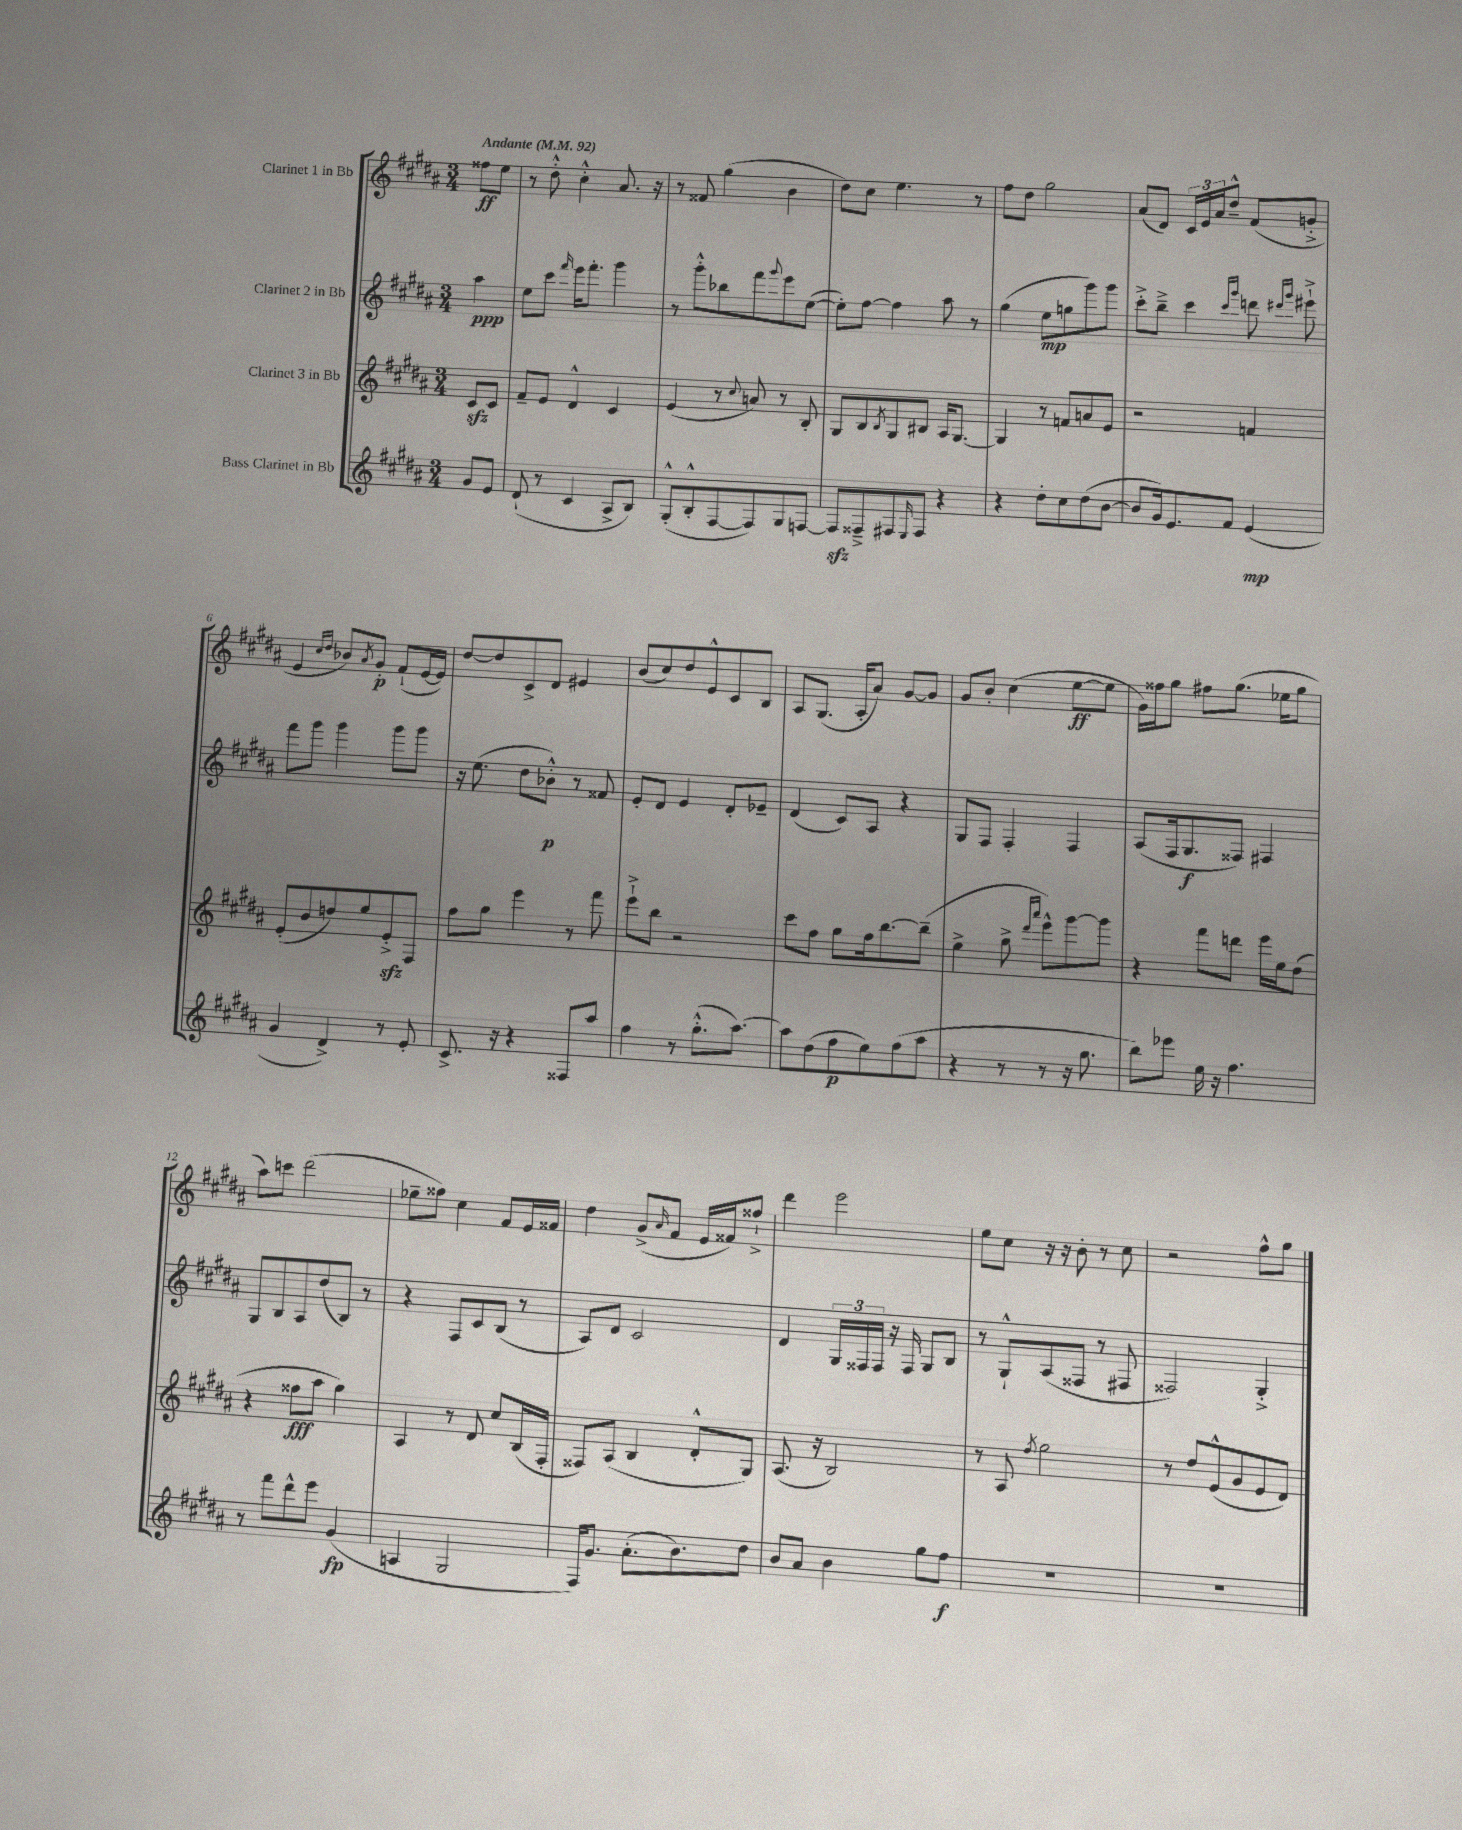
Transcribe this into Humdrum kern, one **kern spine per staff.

**kern	**kern	**kern	**kern
*staff4	*staff3	*staff2	*staff1
*clefG2	*clefG2	*clefG2	*clefG2
*k[f#c#g#d#a#]	*k[f#c#g#d#a#]	*k[f#c#g#d#a#]	*k[f#c#g#d#a#]
*M3/4	*M3/4	*M3/4	*M3/4
*MM92	*MM92	*MM92	*MM92
8g#/L	8c#/L	4aa#\	8ff##\L
8e/J	8c#/J	.	8ee\J
=	=	=	=
(8d#`/	8f#~/L	8ee\L	8r
8r	8e/J	8ccc#\J	8dd#'^^\
.	.	16qqfff#/	.
4c#/	4d#^^/	16eee\LK	4cc#'^^\
.	.	8.fff#'\J	.
8A#^/L	4c#/	4ggg#\	8.a#/
8B/J)	.	.	.
.	.	.	16r
=	=	=	=
(8G#'^^/L	(4e/	8r	8r
8B'^^/	.	8ggg#'^^\L	8f##/
[8F#/	8r	8bb-\	(4gg#\
.	8qqcc#/	.	.
8F#/])	8a/)	8fff#\	.
.	.	8qqggg#/	.
8G#/	8r	8eee\	4b\
[8F/J	8B'/	([8ee\J	.
=	=	=	=
8F/]L	8G#/L	8ee'\]L)	8dd#\L)
8F##~^/	8B/	[8ff#\J	8cc#\J
.	8qB/	.	.
8F#/	8G#/	4ff#\]	4.ee\
16qqE/	.	.	.
8F#/J	8B#/J	.	.
4r	16A#/LK	8aa#\	.
.	[8.G#/J	.	.
.	.	8r	8r
=	=	=	=
4r	4G#/]	(4gg#\	8ff#\L
.	.	.	8dd#\J
8dd#'\L	8r	8ee\L	2gg#\
8cc#\	8f/L	8gg\	.
(8dd#\	8a/	8ggg#\)	.
[8b\J	8e/J	8ggg#\J	.
=	=	=	=
8b/]L	2r	8ccc#'^\L	(8a#/L
16g#/k)	.	8bb~^\J	8d#/J)
8.e/	.	.	.
.	.	4ccc#\	24c#/LL
.	.	.	24e/
.	.	.	24a#/J
8f#/J	.	.	8dd#~^^/J
.	.	16qqccc#/LL	.
.	.	16qqggg#/JJ	.
(4e/	4f/	8ddd\	(8f#/L
.	.	16qqddd#/LL	.
.	.	16qqggg#/JJ	.
.	.	8eee#`^\	8g'^/J
=	=	=	=
4g#/	(8e'/L	8fff#\L	4e/
.	8b/	8ggg#\J	.
.	.	.	16qqcc#/LL
.	.	.	16qqdd#/JJ
4d#^/)	8dd/)	4ggg#\	8b-/L)
.	.	.	8qa#/
.	8ee/	.	8g#'/J
8r	8e'^/	8ggg#\L	(8f#`/L
8e'/	8F#/J	8ggg#\J	[16e/L
.	.	.	16e/]JJ)
=	=	=	=
8.c#^/	8ff#\L	16r	[8dd#/L
.	.	(8.ee\	.
.	8gg#\J	.	8dd#/]
16r	.	.	.
4r	4eee\	8dd#\L	8c#^/
.	.	8b-'^^\J)	8d#/J
8F##/L	8r	8r	4e#/
8aa#/J	8fff#\	8f##/	.
=	=	=	=
4ff#\	8eee`^\L	8e'/L	(8b/L
.	8bb\J	8d#/J	8cc#/)
8r	2r	4e/	8dd#/
(8.gg#'^^\L	.	.	8e^^/
.	.	8d#'/L	8c#/
[8.aa#\J)	.	.	.
.	.	8e-~/J	8B/J
=	=	=	=
8aa#\]L	8ccc#\L	(4d#/	8A#/L
(8dd#\	8ff#\J	.	(8.G#/J
8ff#\	8gg#\L	8c#/L)	.
.	.	.	16A#'/LK
8ee\)	16ff#\k	8A#/J	8a#/J)
.	[8.bb\	.	.
(8ff#\	.	4r	[8g#/L
8aa#\J	(8bb~\]J	.	8g#/]J
=	=	=	=
4r	4ee^\	8G#/L	8g#/L
.	.	8F#/J	8b'/J
8r	8gg#^\	4F#'/	(4cc#\
.	16qqddd#/LL	.	.
.	16qqaaa#/JJ	.	.
8r	8eee^^\L)	.	.
16r	[8ggg#\	4F#/	[8ee\L
8.gg#\	.	.	.
.	8ggg#\]J	.	8ee\]J
=	=	=	=
8bb\L)	4r	(8A#/L	16g#\LL)
.	.	.	16ff##\J
8eee-\J	.	16F#/k	8gg#\J
.	.	8.G#/	.
16ee\	8fff#\L	.	8ff#\L
16r	.	.	.
4.ff#\	8ddd\J	8F##/J)	(8.gg#\J
.	16eee\LL	4F#/	.
.	16ee\J	.	16ee-\LK
.	(8dd#\J	.	8gg#\J
=	=	=	=
8r	4r	8G#/L	8aa#\L)
8fff#\L	.	8B/	8ccc\J
8ddd#^^\	8ff##\L	8A#/	(2ddd#\
8eee\J	8aa#\J	(8dd#/	.
(4g#/	4gg#\)	8B/J)	.
.	.	8r	.
=	=	=	=
4A/	4A#/	4r	8ee-~\L
.	.	.	8ff##\J)
2G#/	8r	8F#/L	4cc#\
.	8d#/	8c#/	.
.	8cc#/L	(8B/J	8f#/L
.	(16B/L	8r	16e/L
.	16F#'/JJ	.	16f##/JJ
=	=	=	=
16F#/LK)	8F##/L)	8A#/L)	4dd#\
8.g#/J	.	.	.
.	(8A#/J	8d#/J	.
(8.a#'\L	4B/	2c#/	(8g#^/L
.	.	.	16qqa#/
.	.	.	8f#/J
8.b\)	.	.	.
.	8d#'^^/L	.	16e/LL
.	.	.	16f##/J)
8dd#\J	8G#/J)	.	8ff##`^/J
=	=	=	=
8b/L	(8.A#/	4d#/	4ddd#\
8a#/J	.	.	.
.	16r	.	.
4b\	2B/)	24G#/LL	2eee\
.	.	24F##/	.
.	.	24F##/JJ	.
.	.	16r	.
.	.	16F##/	.
8gg#\L	.	8G#/L	.
8ff#\J	.	8B/J	.
=	=	=	=
2.r	8r	8r	8ee\L
.	8A#/	8G#`^^/L	8cc#\J
.	8qdd#/	.	.
.	2ee\	(8A#/	16r
.	.	.	16r
.	.	8F##/J	8b'\
.	.	8r	8r
.	.	8F#/	8cc#\
=	=	=	=
2.r	8r	2F##/)	2r
.	8dd#/L	.	.
.	(8e^^/	.	.
.	8g#/	.	.
.	8e/	4G#'^/	8ff#^^\L
.	8d#/J)	.	8gg#\J
==	==	==	==
*-	*-	*-	*-
